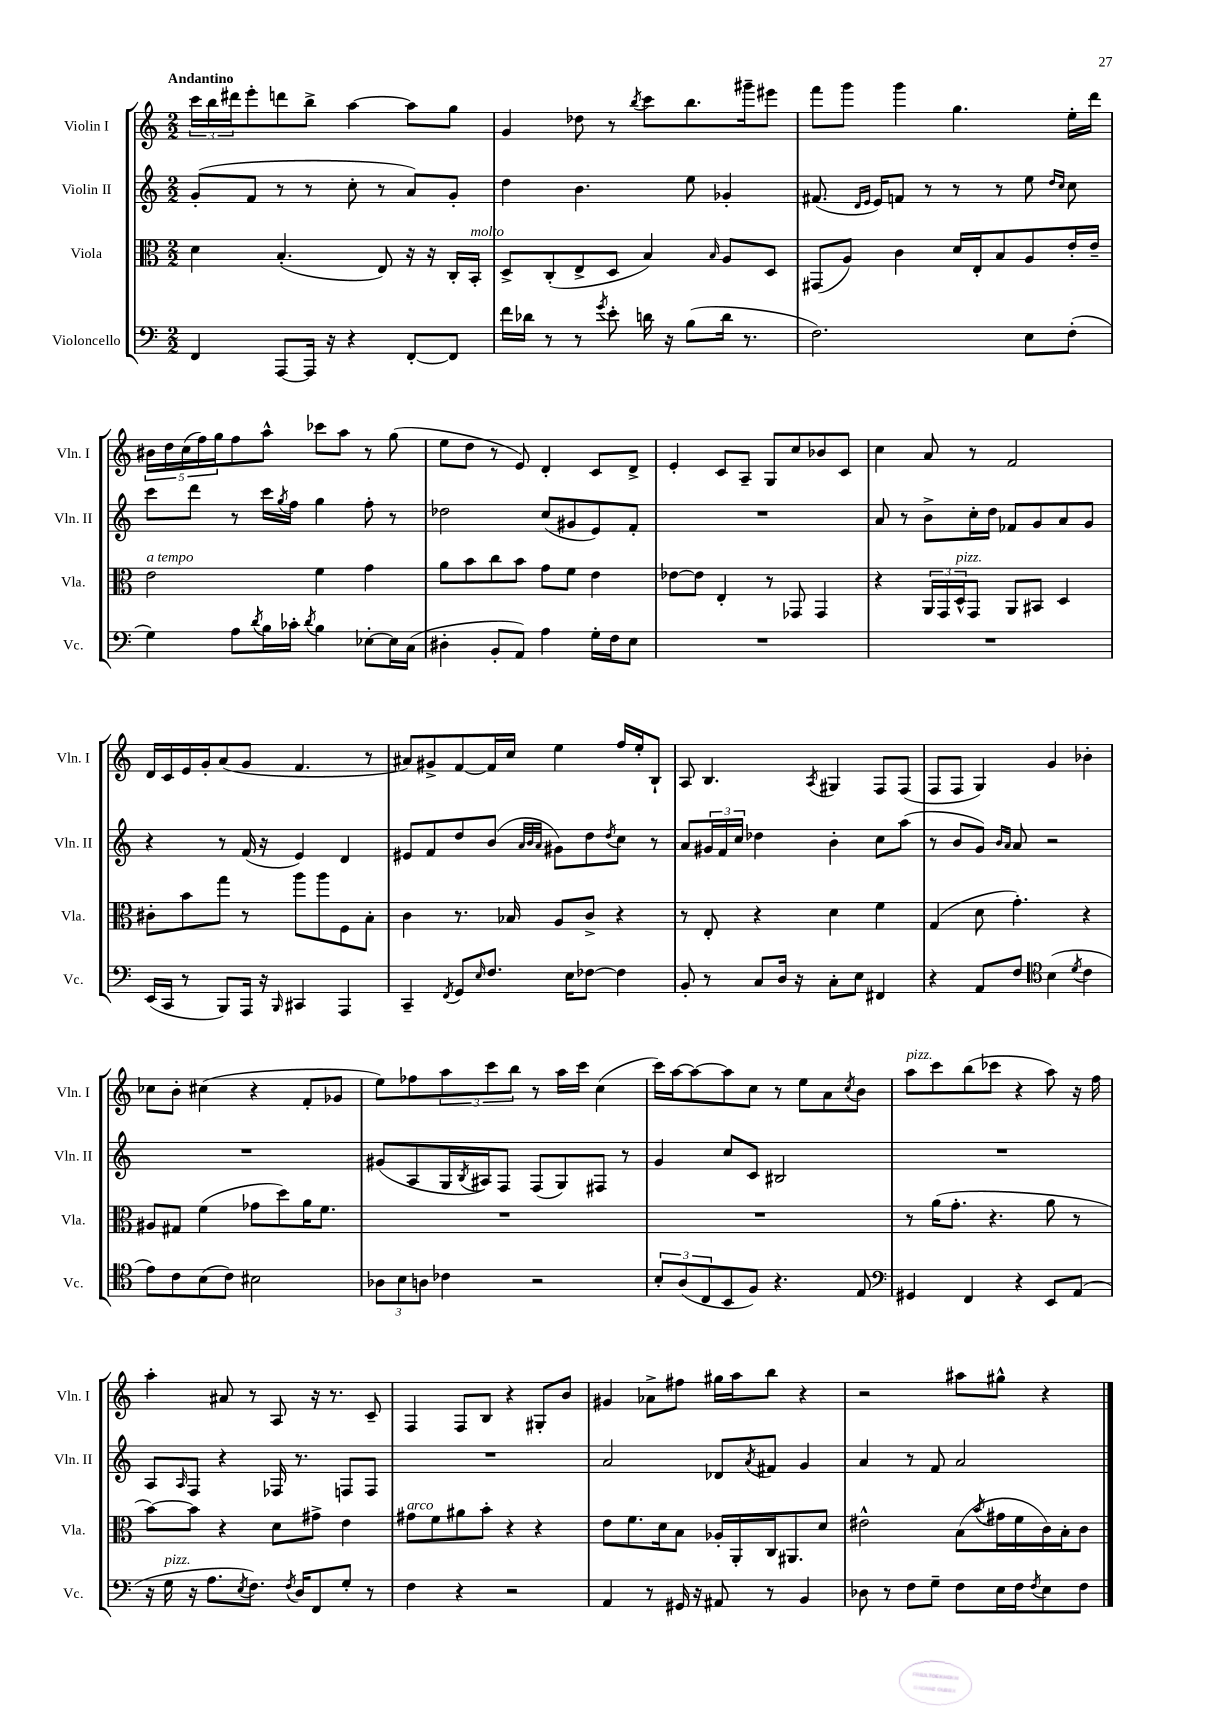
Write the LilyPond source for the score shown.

<<
\new StaffGroup <<
\new Staff = "s0" \with { instrumentName = "Violin I" shortInstrumentName = "Vln. I" } {
    \clef treble \key c \major \numericTimeSignature \time 2/2 \tempo "Andantino"
    \tuplet 3/2 { c'''16 b''16 dis'''16 } e'''8-. d'''8 b''8-> a''4~ a''8 g''8 |
    g'4 des''8 r8 \acciaccatura { b''8 } c'''8 b''8. gis'''16-- eis'''8 |
    f'''8 g'''8 g'''4 g''4. e''16-. d'''16 |
    \tuplet 5/4 { bis'16 d''16 c''16( f''16) g''16 } f''8 a''8-^ ces'''8 a''8 r8 g''8( |
    e''8 d''8 r8 e'8) d'4-. c'8 d'8-> |
    e'4-. c'8 a8-- g8 c''8 bes'8 c'8 |
    c''4 a'8 r8 f'2 |
    d'16 c'16 e'16 g'16-. a'8( g'8 f'4. r8 |
    ais'8) gis'8-> f'8~ f'16 c''16 e''4 f''16 e''16-. b8-! |
    a8 b4. \acciaccatura { a8 } gis4 f8 f8( |
    f8 f8 g4) g'4 bes'4-. |
    ces''8 b'8-. cis''4( r4 f'8-. ges'8 |
    e''8) fes''8 \tuplet 3/2 { a''8 c'''8 b''8 } r8 a''16 c'''16 c''4( |
    c'''16) a''16~ a''8~ a''8 c''8 r8 e''8 a'8 \acciaccatura { c''8 } b'8 |
    a''8^\markup { \italic "pizz." } c'''8 b''8( ces'''8 r4 a''8) r16 f''16 |
    a''4-. ais'8 r8 a8 r16 r8. c'8-- |
    f4 f8 b8 r4 gis8-. b'8 |
    gis'4 aes'8-> fis''8 gis''16 a''16 b''8 r4 |
    r2 ais''8 gis''8-^ r4 \bar "|." |
}
\new Staff = "s1" \with { instrumentName = "Violin II" shortInstrumentName = "Vln. II" } {
    \clef treble \key c \major \numericTimeSignature \time 2/2
    g'8-.( f'8 r8 r8 c''8-. r8 a'8) g'8-. |
    d''4 b'4. e''8 ges'4-. |
    fis'8.( \grace { d'16 e'16 } e'16) f'8 r8 r8 r8 e''8 \grace { d''16 c''16 } c''8 |
    c'''8 d'''8 r8 c'''16 \acciaccatura { g''8 } f''16 g''4 f''8-. r8 |
    des''2 c''8( gis'8 e'8) f'8-. |
    R1 |
    a'8 r8 b'8-> c''16-. d''16 fes'8 g'8 a'8 g'8 |
    r4 r8 f'16( r16 e'4) d'4 |
    eis'8 f'8 d''8 b'8( \grace { a'32 b'32 a'32 } gis'8) d''8 \acciaccatura { d''8 } c''8 r8 |
    a'8 \tuplet 3/2 { gis'16 f'16 c''16 } des''4 b'4-. c''8 a''8( |
    r8 b'8 g'8) \grace { b'16 a'16 } a'8 r2 |
    R1 |
    gis'8( a8 g16 \acciaccatura { b8 } ais16) f8 f8( g8) fis8 r8 |
    g'4 c''8 c'8 bis2 |
    R1 |
    a8 \grace { a16 } f8 r4 fes16 r8. f8 f8 |
    R1 |
    a'2 des'8 \acciaccatura { a'8 } fis'8 g'4 |
    a'4 r8 f'8 a'2 \bar "|." |
}
\new Staff = "s2" \with { instrumentName = "Viola" shortInstrumentName = "Vla." } {
    \clef alto \key c \major \numericTimeSignature \time 2/2
    d'4 b4.-.( e8) r16 r16 c16-. b,16-.^\markup { \italic "molto" } |
    d8-> c8-.( e8-> d8 b4) \grace { b16 } a8 d8 |
    gis,8( a8) c'4 d'16 e16-. b8 a8 e'16-. e'16-- |
    e'2^\markup { \italic "a tempo" } f'4 g'4 |
    a'8 b'8 c''8 b'8 g'8 f'8 e'4 |
    ees'8~ ees'8 e4-. r8 ges,8 ges,4 |
    r4 \tuplet 3/2 { a,16 g,16 d16-^^\markup { \italic "pizz." } } g,8 a,8 bis,8 d4 |
    cis'8-. b'8 g''8 r8 a''8 a''8 f8 b8-. |
    c'4 r8. bes16 a8 c'8-> r4 |
    r8 e8-. r4 d'4 f'4 |
    g4( d'8 g'4.-.) r4 |
    ais8 gis8 f'4( ges'8 d''8) a'16 f'8. |
    R1 |
    R1 |
    r8 a'16( g'8.-. r4. a'8 r8 |
    b'8~) b'8 r4 d'8 gis'8-> e'4 |
    gis'8^\markup { \italic "arco" } f'8 ais'8 b'8-. r4 r4 |
    e'8 f'8. d'16 b8 aes16-. a,16-. c16 ais,8. d'8 |
    eis'2-^ b8( \acciaccatura { b'8 } gis'16 f'16 c'16) b16-. c'8 \bar "|." |
}
\new Staff = "s3" \with { instrumentName = "Violoncello" shortInstrumentName = "Vc." } {
    \clef bass \key c \major \numericTimeSignature \time 2/2
    f,4 a,,8~ a,,16 r16 r4 f,8~-. f,8 |
    f'16 des'16 r8 r8 \acciaccatura { g'8 } e'8-. d'16 r16 b8( d'16 r8. |
    f2.) e8 f8-.( |
    g4) a8 \acciaccatura { d'8 } b16 ces'16-. \acciaccatura { d'8 } b4 ees8~-. ees16 c16( |
    dis4-. b,8-. a,8) a4 g16-. f16 e8 |
    R1 |
    R1 |
    e,16( c,16 r8 b,,8) a,,16 r16 \grace { b,,16 } cis,4 a,,4 |
    c,4-- \acciaccatura { f,8 } g,8 \grace { e16 } f8. e16 fes8~ fes4 |
    b,8-. r8 c8 d16 r16 c8-. e8 fis,4 |
    r4 a,8 f8 \clef tenor b4( \acciaccatura { d'8 } c'4 |
    e'8) c'8 b8( c'8) bis2 |
    \tuplet 3/2 { aes8 b8 a8 } ces'4 r2 |
    \tuplet 3/2 { b8-. a8( c8 } b,8 f8) r4. e8 |
    \clef bass gis,4 f,4 r4 e,8 a,8( |
    r16 g16^\markup { \italic "pizz." } r16 a8. \acciaccatura { e8 } f8.) \acciaccatura { f8 } d16 f,8 g8-. r8 |
    f4 r4 r2 |
    a,4 r8 gis,16 r16 ais,8 r8 b,4 |
    des8 r8 f8 g8-- f8 e16 f16 \acciaccatura { f8 } e8 f8 \bar "|." |
}
>>
>>
\layout { \context { \Score \remove "Bar_number_engraver" } }
